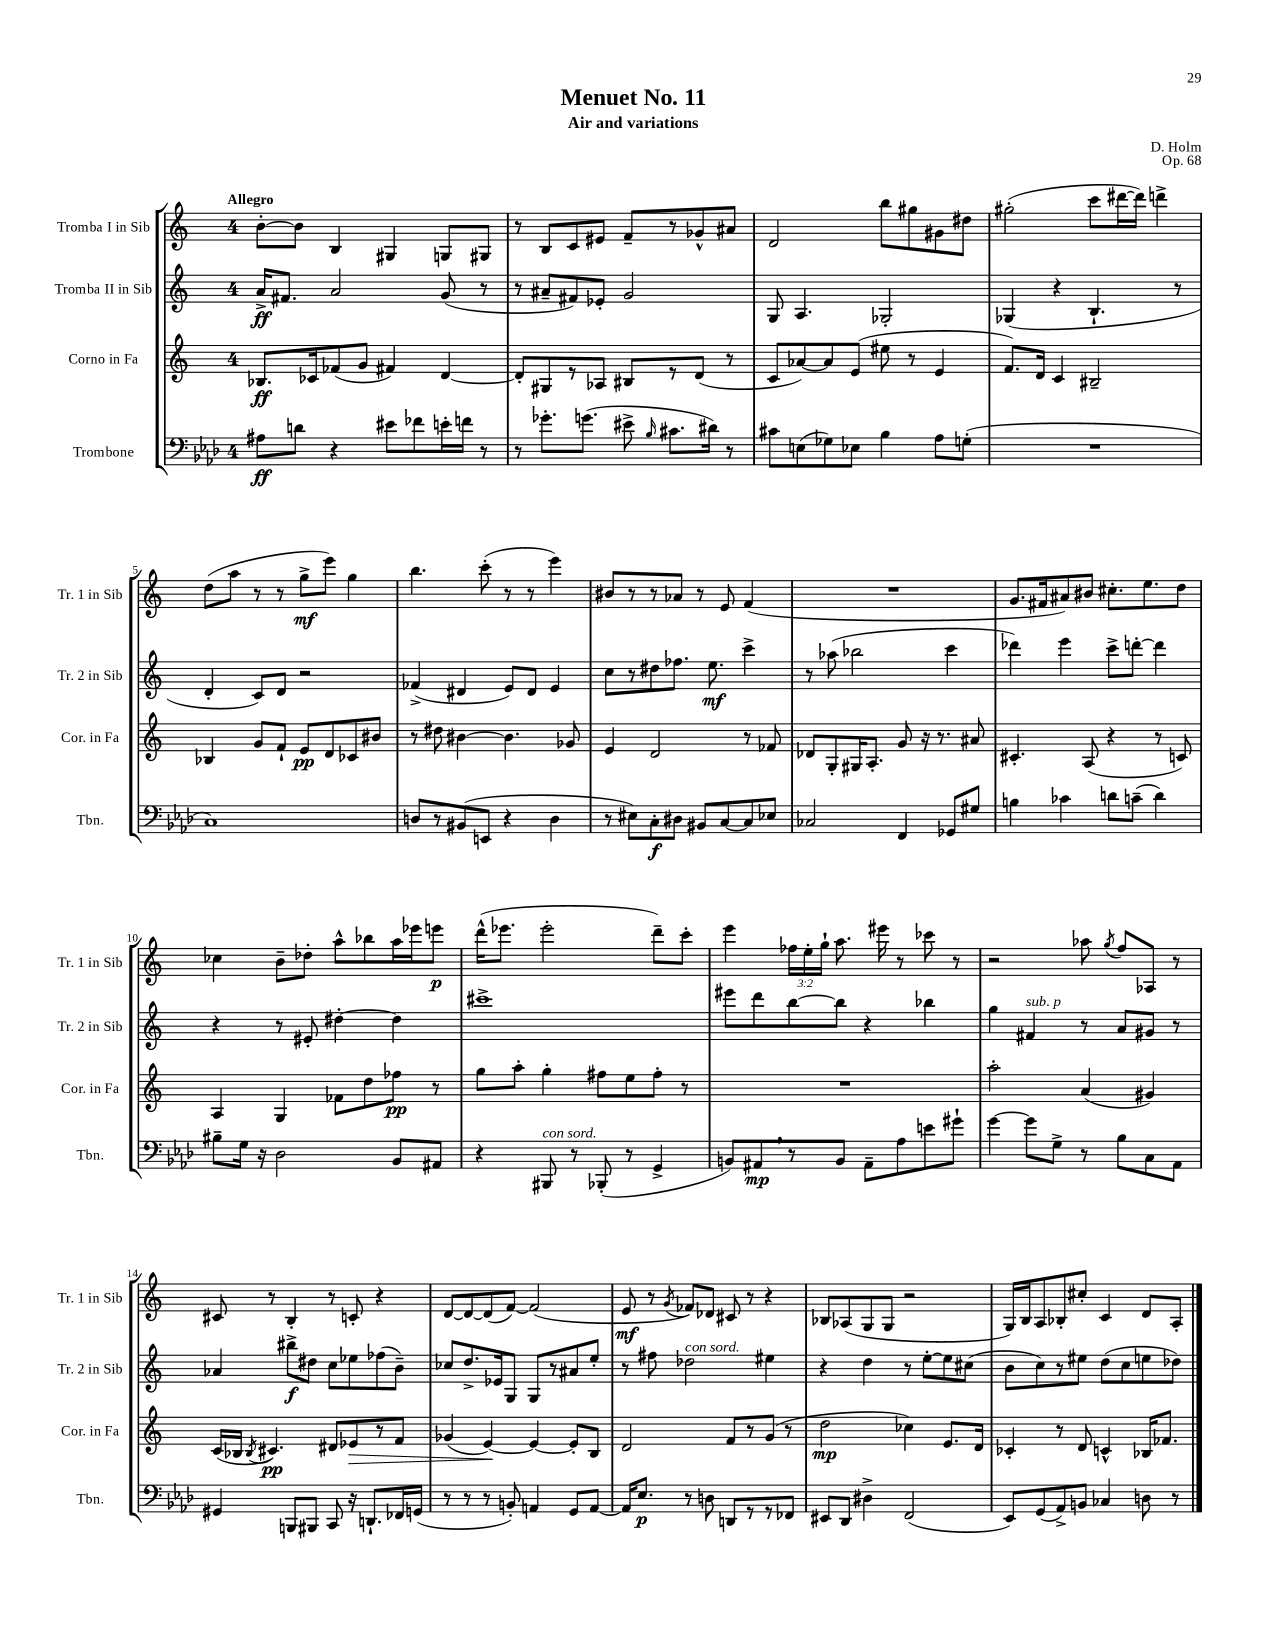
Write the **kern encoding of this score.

**kern	**kern	**kern	**kern
*staff4	*staff3	*staff2	*staff1
*clefF4	*clefG2	*clefG2	*clefG2
*k[b-e-a-d-]	*k[]	*k[]	*k[]
*M4/4	*M4/4	*M4/4	*M4/4
8A#\L	8.B-/L	16a^/LK	[8b'\L
.	.	8.f#/J	.
8d\J	.	.	8b\]J
.	16c-/k	.	.
4r	(8f-/	2a/	4B/
.	8g/J	.	.
8e#\L	4f#/)	.	4G#/
8f-\	.	.	.
16e'\L	[4d/	(8g/	8G/L
16f\JJ	.	.	.
8r	.	8r	8G#/J
=	=	=	=
8r	8d'/]L	8r	8r
8.g-'\L	8G#/	8a#~/L	8B/L
.	8r	8f#/)	8c/
(8.g\J	.	.	.
.	8A-/J	8e-'/J	8e#/J
8e#^\	8B#/L	2g/	8f~/L
16qqB-/	.	.	.
8.c#\L	8r	.	8r
.	(8d/J	.	8g-^^/
16d#\Jk)	.	.	.
8r	8r	.	8a#/J
=	=	=	=
8c#\L	8c/L	8G/	2d/
(8E\	[8a-/)	4.A/	.
8G-\)	8a-/]	.	.
8E-\J	(8e/J	.	.
4B-\	8ee#\	2G-'/	8bb\L
.	8r	.	8gg#\
8A-\L	4e/	.	8g#\
(8G'\J	.	.	8dd#\J
=	=	=	=
1r	8.f/L)	(4G-/	(2gg#'\
.	16d/Jk	.	.
.	4c/	4r	.
.	2B#~/	4.B`/	8ccc\L
.	.	.	[16ddd#\L
.	.	.	16ddd#\]JJ)
.	.	.	4ddd^\
.	.	8r	.
=	=	=	=
1C)	4B-/	4d'/	(8dd\L
.	.	.	8aa\J
.	8g/L	8c/L)	8r
.	8f`/J	8d/J	8r
.	8e/L	2r	8gg^\L
.	8d/	.	8eee\J)
.	8c-/	.	4gg\
.	8b#/J	.	.
=	=	=	=
8D/L	8r	(4f-^/	4.bb\
8r	8dd#\	.	.
(8BB#/	[4b#\	4d#/	.
8EE/J	.	.	(8ccc'\
4r	4.b#\]	8e/L)	8r
.	.	8d#/J	8r
4D\	.	4e/	4eee\)
.	8g-/	.	.
=	=	=	=
8r	4e/	8cc\L	8b#/L
8E#\L)	.	8r	8r
8C'\	2d/	8dd#\	8r
8D#\J	.	8.ff-\J	8a-/J
8BB#/L	.	.	8r
.	.	8.ee\	.
[8C/	.	.	8e/
8C/]	8r	4ccc^\	(4f/
8E-/J	8f-/	.	.
=	=	=	=
2C-/	8d-/L	8r	1r
.	8G'/	(8aa-\	.
.	16G#/K	2bb-\	.
.	8.A'/J	.	.
4FF/	8g/	.	.
.	16r	.	.
.	8.r	.	.
8GG-/L	.	4ccc\	.
8G#/J	8a#/	.	.
=	=	=	=
4B\	4.c#'/	4ddd-\)	8.g/L
.	.	.	16f#/k
4c-\	.	4eee\	8a#/)
.	(8A/	.	8b#/J
8d\L	4r	8ccc^\L	8.cc#'\L
(8c~\J	.	[8ddd'\J	.
.	.	.	8.ee\
4d\)	8r	4ddd\]	.
.	8c/)	.	8dd\J
=	=	=	=
8B#~\L	4A/	4r	4cc-\
16G\Jk	.	.	.
16r	.	.	.
2D-\	4G/	8r	8b~\L
.	.	8e#'/	8dd-'\J
.	8f-\L	[4dd#'\	8aa^^\L
.	8dd\	.	8bb-\
8BB-/L	8ff-\J	4dd#\]	16aa\L
.	.	.	16eee-\J
8AA#/J	8r	.	8eee\J
=	=	=	=
4r	8gg\L	1ccc#^	(16ddd^^\LK
.	.	.	8.eee-\J
.	8aa'\J	.	.
8BBB#/	4gg'\	.	2eee-'\
8r	.	.	.
(8BBB-'/	8ff#\L	.	.
8r	8ee\	.	.
4GG^/	8ff#'\J	.	8ddd~\L)
.	8r	.	8ccc'\J
=	=	=	=
8BB/L)	1r	8eee#\L	4eee\
8AA#/	.	8ddd\	.
8r	.	[8bb\	24ff-\LL
.	.	.	24ee'\
.	.	.	24gg`\JJ
8BB/J	.	8bb\]J	8.aa\
8AA#~\L	.	4r	.
.	.	.	16eee#\
8A-\	.	.	8r
8e\	.	4bb-\	8ccc-\
8g#`\J	.	.	8r
=	=	=	=
[4g\	2aa'\	4gg\	2r
8g\]L	.	4f#/	.
8G^\J	.	.	.
8r	(4a/	8r	8aa-\
.	.	.	8qgg/
8B-\L	.	8a/L	8ff/L
8C\	4g#/)	8g#/J	8A-/J
8AA-\J	.	8r	8r
=	=	=	=
4GG#/	(16c/LL	4a-/	8c#/
.	16B-/JJ	.	.
.	8qB-/	.	.
.	4.c#/)	.	8r
8BBB/L	.	8bb#^\L	4B'/
8BBB#/J	.	8dd#\J	.
8CC/	8d#/L	8cc\L	8r
16r	8e-/	8ee-\	8c'/
8.DD`/L	.	.	.
.	8r	(8ff-\	4r
16FF-/L	8f/J	8b~\J)	.
(16GG/JJ	.	.	.
=	=	=	=
8r	(4g-/	8cc-/L	[8d/L
8r	.	8.dd^/	8d/_
8r	[4e/)	.	(8d/]
.	.	16e-/k	.
8BB'/)	.	8G/J	[8f/J)
4AA/	4e/_	8G/L	(2f/]
.	.	8r	.
8GG/L	8e'/]L	8a#/	.
[8AA/J	8B/J	8ee'/J	.
=	=	=	=
16AA/]LK	2d/	8r	8e/
8.E-/J	.	.	.
.	.	8ff#\	8r
.	.	.	8qg/
8r	.	2dd-\	8f-/L)
8D\	.	.	8d-/J
8DD/L	8f/L	.	8c#/
8r	8r	.	8r
8r	(8g/J	4ee#\	4r
8FF-/J	8r	.	.
=	=	=	=
8EE#/L	2dd\	4r	8B-/L
8DD-/J	.	.	(8A-/
4D#^\	.	4dd\	8G/
.	.	.	8G/J
(2FF/	4cc-\)	8r	2r
.	.	[8ee'\L	.
.	8.e/L	8ee\]	.
.	.	(8cc#\J	.
.	16d/Jk	.	.
=	=	=	=
8EE-/L)	4c-'/	8b\L	16G/LL)
.	.	.	16B/J
(8GG/	.	8cc\)	8A/
8AA-^/)	8r	8r	8B-'/
8BB/J	8d/	8ee#\J	8cc#'/J
4C-/	4c^^/	(8dd\L	4c/
.	.	8cc\	.
8D\	16B-/LK	8ee\	8d/L
.	8.f-/J	.	.
8r	.	8dd-\J)	8A'/J
==	==	==	==
*-	*-	*-	*-
